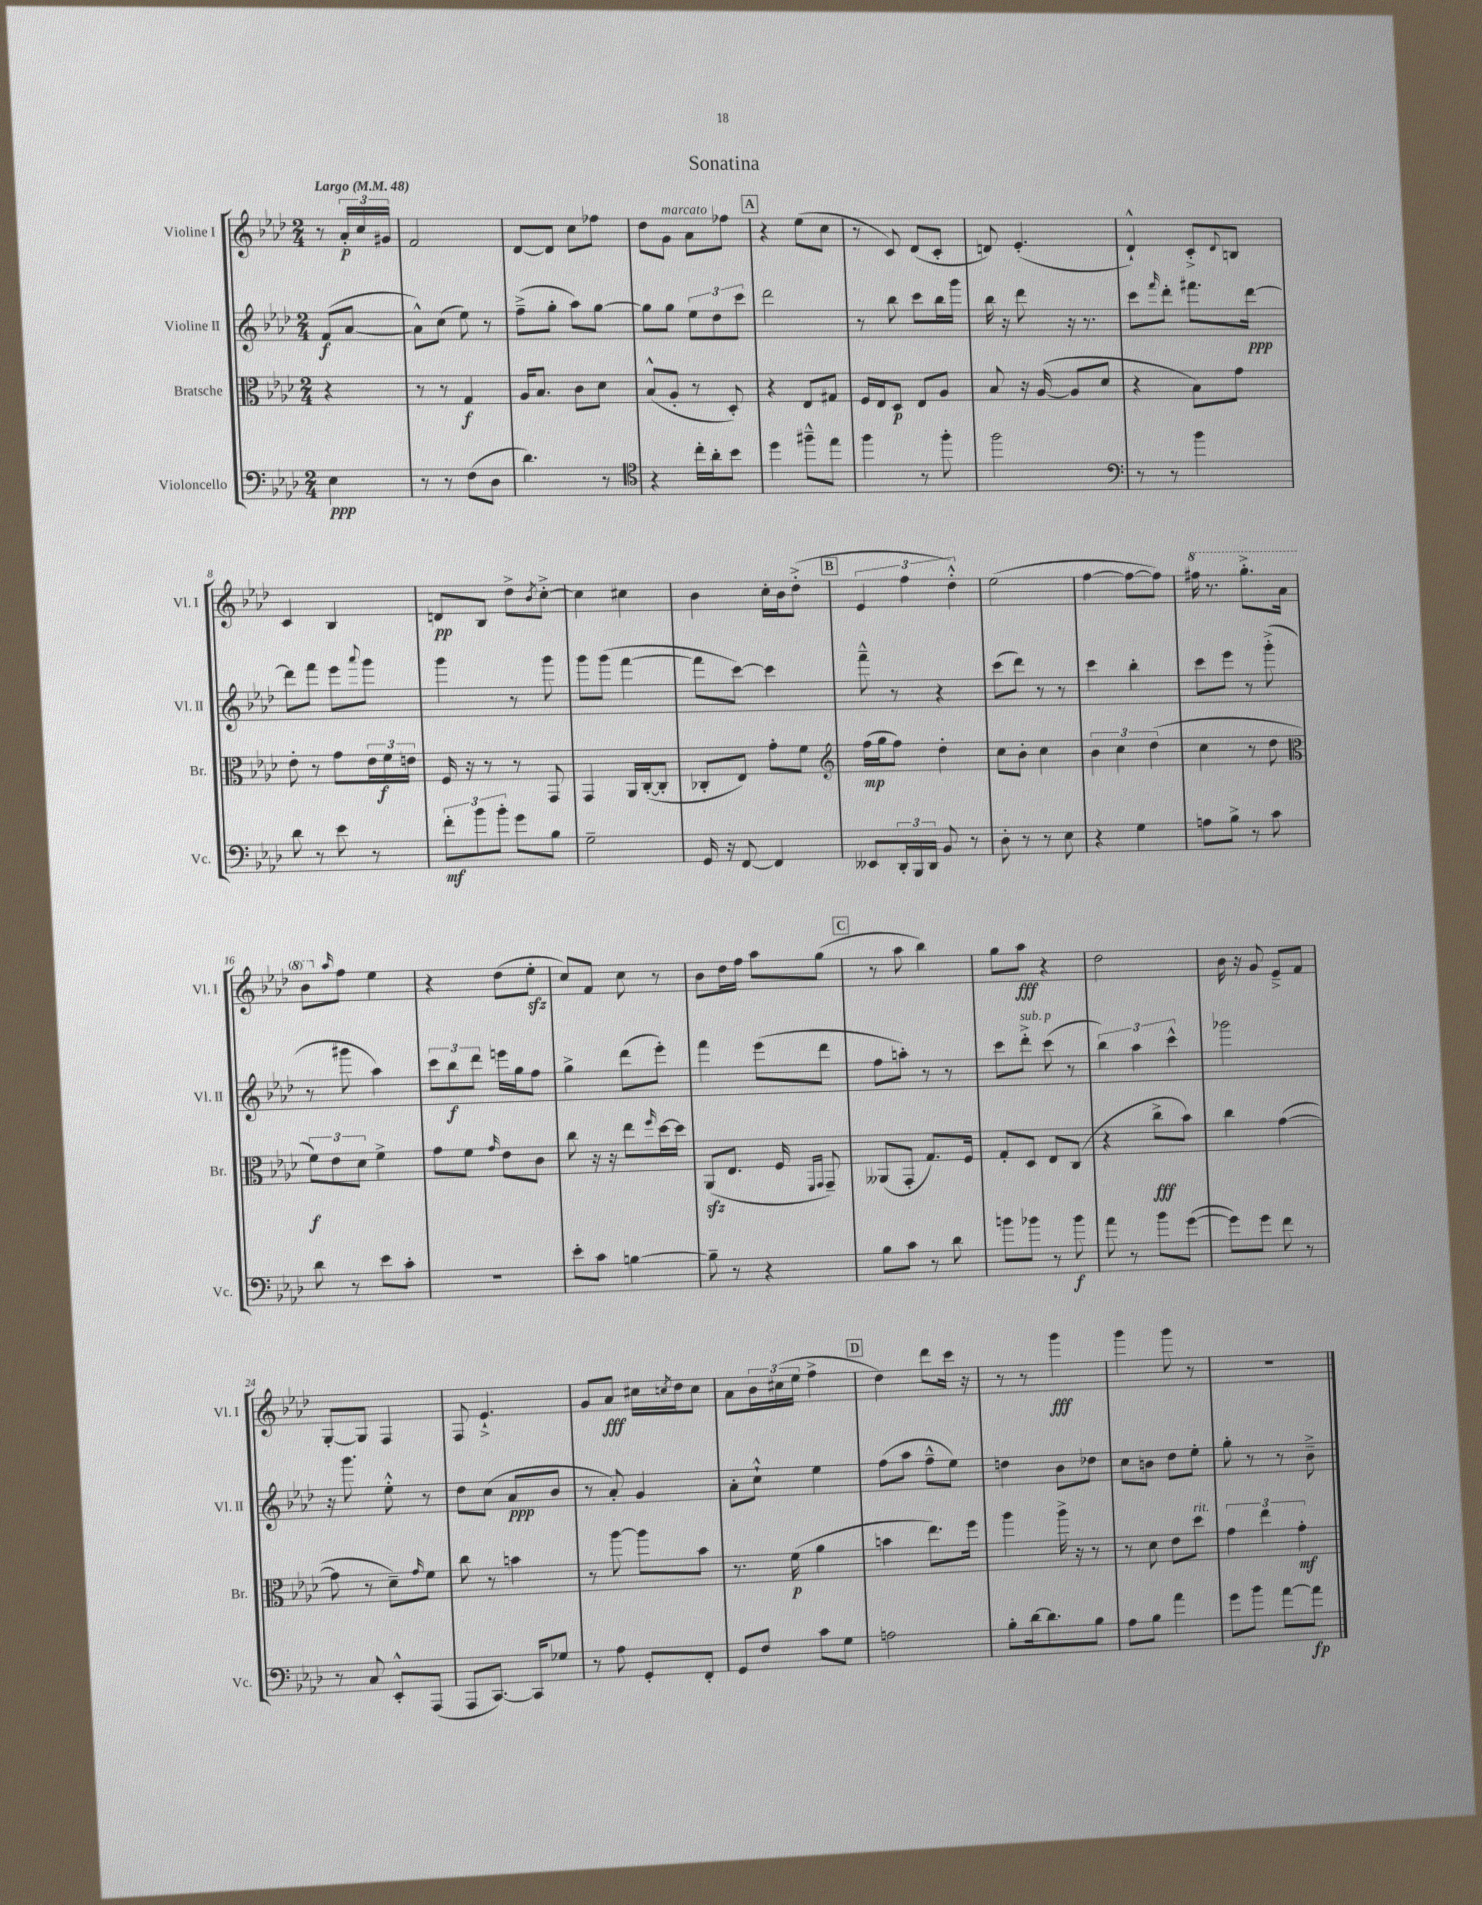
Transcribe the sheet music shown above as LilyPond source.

\header { title = "Sonatina" }
<<
\new StaffGroup <<
\new Staff = "s0" \with { instrumentName = "Violine I" shortInstrumentName = "Vl. I" } {
    \clef treble \key aes \major \numericTimeSignature \time 2/4 \partial 4 \tempo "Largo" 4 = 48
    r8 \tuplet 3/2 { aes'16-.\p c''16 gis'16 } |
    f'2 |
    des'8~ des'8 c''8 fes''8 |
    des''8 g'8^\markup { \italic "marcato" } aes'8 fes''8 |
    \mark \markup { \box "A" } r4 ees''8( c''8 |
    r8 c'8) des'8( c'8-. |
    d'8) ees'4.-.( |
    des'4-!-^) c'8-.-> \appoggiatura { des'8 } b8 |
    c'4 bes4 |
    d'8\pp bes8 des''8-> \acciaccatura { bes'8 } c''8~-.-> |
    c''4 cis''4 |
    bes'4 c''16-. bes'16 des''8-.->( |
    \mark \markup { \box "B" } \tuplet 3/2 { ees'4 f''4 des''4-.-^) } |
    ees''2( |
    f''4~ f''8~ f''8) |
    \ottava #1 fis'''16 r8. g'''8.-.-> aes''16 |
    bes''8 \ottava #0 \grace { aes''16 } f''8 ees''4 |
    r4 des''8( ees''8-.\sfz |
    c''8) f'8 c''8 r8 |
    bes'8 des''16 f''16 aes''8 g''8( |
    \mark \markup { \box "C" } r8 aes''8 bes''4) |
    g''8 aes''8\fff r4 |
    des''2 |
    bes'16 r16 g'8 ees'8---> f'8 |
    g8~-. g8 f4 |
    f8 ees'4.-!-> |
    g'8 aes'8\fff cis''16 \acciaccatura { c''8 } des''16 c''8 |
    aes'8 \tuplet 3/2 { bes'16 cis''16( ees''16 } f''4-> |
    \mark \markup { \box "D" } des''4) des'''8 c'''16 r16 |
    r8 r8 g'''4\fff |
    g'''4 g'''8 r8 |
    r2 \bar "|." |
}
\new Staff = "s1" \with { instrumentName = "Violine II" shortInstrumentName = "Vl. II" } {
    \clef treble \key aes \major \numericTimeSignature \time 2/4 \partial 4
    f'8\f( aes'8~ |
    aes'8-^) c''8( ees''8) r8 |
    f''8--->( g''8-. aes''8) g''8~ |
    g''8 g''8 \tuplet 3/2 { ees''8 des''8 c'''8 } |
    \mark \markup { \box "A" } des'''2 |
    r8 bes''8 c'''8 bes''16 g'''16 |
    bes''16 r16 des'''8 r16 r8. |
    c'''8 \grace { f'''16 } des'''8-. fis'''8. des'''16~\ppp |
    des'''8 f'''8 ees'''8 \appoggiatura { aes'''8 } g'''8 |
    g'''4 r8 g'''8 |
    g'''8 g'''8( f'''4~ |
    f'''8 c'''8~) c'''4 |
    \mark \markup { \box "B" } f'''8---^ r8 r4 |
    c'''8( des'''8) r8 r8 |
    c'''4 bes''4-. |
    c'''8 ees'''8 r8 g'''8-.->( |
    r8 gis'''8 aes''4) |
    \tuplet 3/2 { c'''8 bes''8\f des'''8 } e'''16 g''16 f''8 |
    g''4-> des'''8( ees'''8-.) |
    f'''4 ees'''8( des'''8 |
    \mark \markup { \box "C" } f''8 a''8-.) r8 r8 |
    c'''8 des'''8-.->^\markup { \italic "sub. p" } c'''8( r8 |
    \tuplet 3/2 { bes''4) aes''4 c'''4-^ } |
    ges'''2 |
    r16 g'''8. ees''8-.-^ r8 |
    des''8 c''8( aes'8\ppp bes'8 |
    r8 aes'8-.) g'4 |
    aes'8-. c''8-!-^ ees''4 |
    \mark \markup { \box "D" } f''8( aes''8 f''8---^ ees''8) |
    d''4 bes'8 des''8 |
    c''8 b'8 des''8 ees''8-. |
    g''8-. r8 r8 bes'8---> \bar "|." |
}
\new Staff = "s2" \with { instrumentName = "Bratsche" shortInstrumentName = "Br." } {
    \clef alto \key aes \major \numericTimeSignature \time 2/4 \partial 4
    r4 |
    r8 r8 g4\f |
    aes16 bes8. c'8 des'8 |
    bes8-^( aes8-. r8 des8-.) |
    \mark \markup { \box "A" } r4 ees8 gis8 |
    f16 ees16 des8\p ees8 aes8 |
    bes8 r16 aes16~( aes8 des'8 |
    r4 bes8) g'8 |
    ees'8-. r8 g'8 \tuplet 3/2 { ees'16 f'16\f e'16 } |
    f16 r16 r8 r8 g,8 |
    g,4 aes,16 c16~-.( c8-. |
    ces8-. ees8) g'8-. f'8 |
    \mark \markup { \box "B" } \clef treble f''16\mp( g''16 f''8) des''4-. |
    c''8 bes'8-. c''4 |
    \tuplet 3/2 { bes'4 c''4 des''4( } |
    c''4 r8 des''8 |
    \clef alto \tuplet 3/2 { f'8\f) ees'8 des'8 } f'4-> |
    g'8 f'8 \grace { g'16 } ees'8 c'8 |
    c''8 r16 r16 ees''8 \grace { f''16 } des''16~ des''16 |
    aes,8\sfz( ees8. f16 \grace { f,16 g,16 } g,8--) |
    \mark \markup { \box "C" } aeses,8( g,8-. g8.) f16 |
    g8-. des8 ees8 c8( |
    r4 c''8->\fff bes'8) |
    c''4 g'4~( |
    g'8 r8 des'8--) \grace { g'16 } f'8 |
    c''8 r8 b'4 |
    r8 aes''8~ aes''8 bes'8 |
    r8. f'16\p( aes'4 |
    \mark \markup { \box "D" } b'4 ees''8.) f''16 |
    aes''4 aes''16-> r16 r8 |
    r8 des'8 ees'8 des''8^\markup { \italic "rit." } |
    \tuplet 3/2 { g'4 ees''4 g'4-.\mf } \bar "|." |
}
\new Staff = "s3" \with { instrumentName = "Violoncello" shortInstrumentName = "Vc." } {
    \clef bass \key aes \major \numericTimeSignature \time 2/4 \partial 4
    ees4\ppp |
    r8 r8 f8( des8 |
    des'4.) r8 |
    \clef tenor r4 c''16-. aes'16-. bes'8 |
    \mark \markup { \box "A" } des''4 fis''8---^ ees''8 |
    f''4 r8 f''8-. |
    f''2 |
    \clef bass r8 r8 bes'4 |
    des'8 r8 ees'8 r8 |
    \tuplet 3/2 { f'8-.\mf bes'8 bes'8-. } g'8 bes8 |
    g2-- |
    g,16 r16 f,8~ f,4 |
    \mark \markup { \box "B" } eeses,8 \tuplet 3/2 { des,16-. bes,,16 des,16 } bes,8 r8 |
    des8-. r8 r8 ees8 |
    r4 g4 |
    a8 bes8-> r8 c'8 |
    des'8 r8 ees'8 c'8-. |
    r2 |
    ees'8-. c'8 b4~ |
    b8-- r8 r4 |
    \mark \markup { \box "C" } bes8 c'8 r8 des'8 |
    b'8 bes'8 r8 bes'8\f |
    aes'8 r8 bes'8 g'8~( |
    g'8) g'8 f'8 r8 |
    r8 c8 ees,8-.-^ aes,,8( |
    aes,,8 c,8.~) c,16 ges8 |
    r8 aes8 g,8-. f,8-. |
    g,8 f8 c'8 g8 |
    \mark \markup { \box "D" } a2 |
    bes8-. des'16~ des'8. bes8 |
    aes8 bes8 aes'4 |
    g'8 bes'8 aes'8~ aes'8\fp \bar "|." |
}
>>
>>
